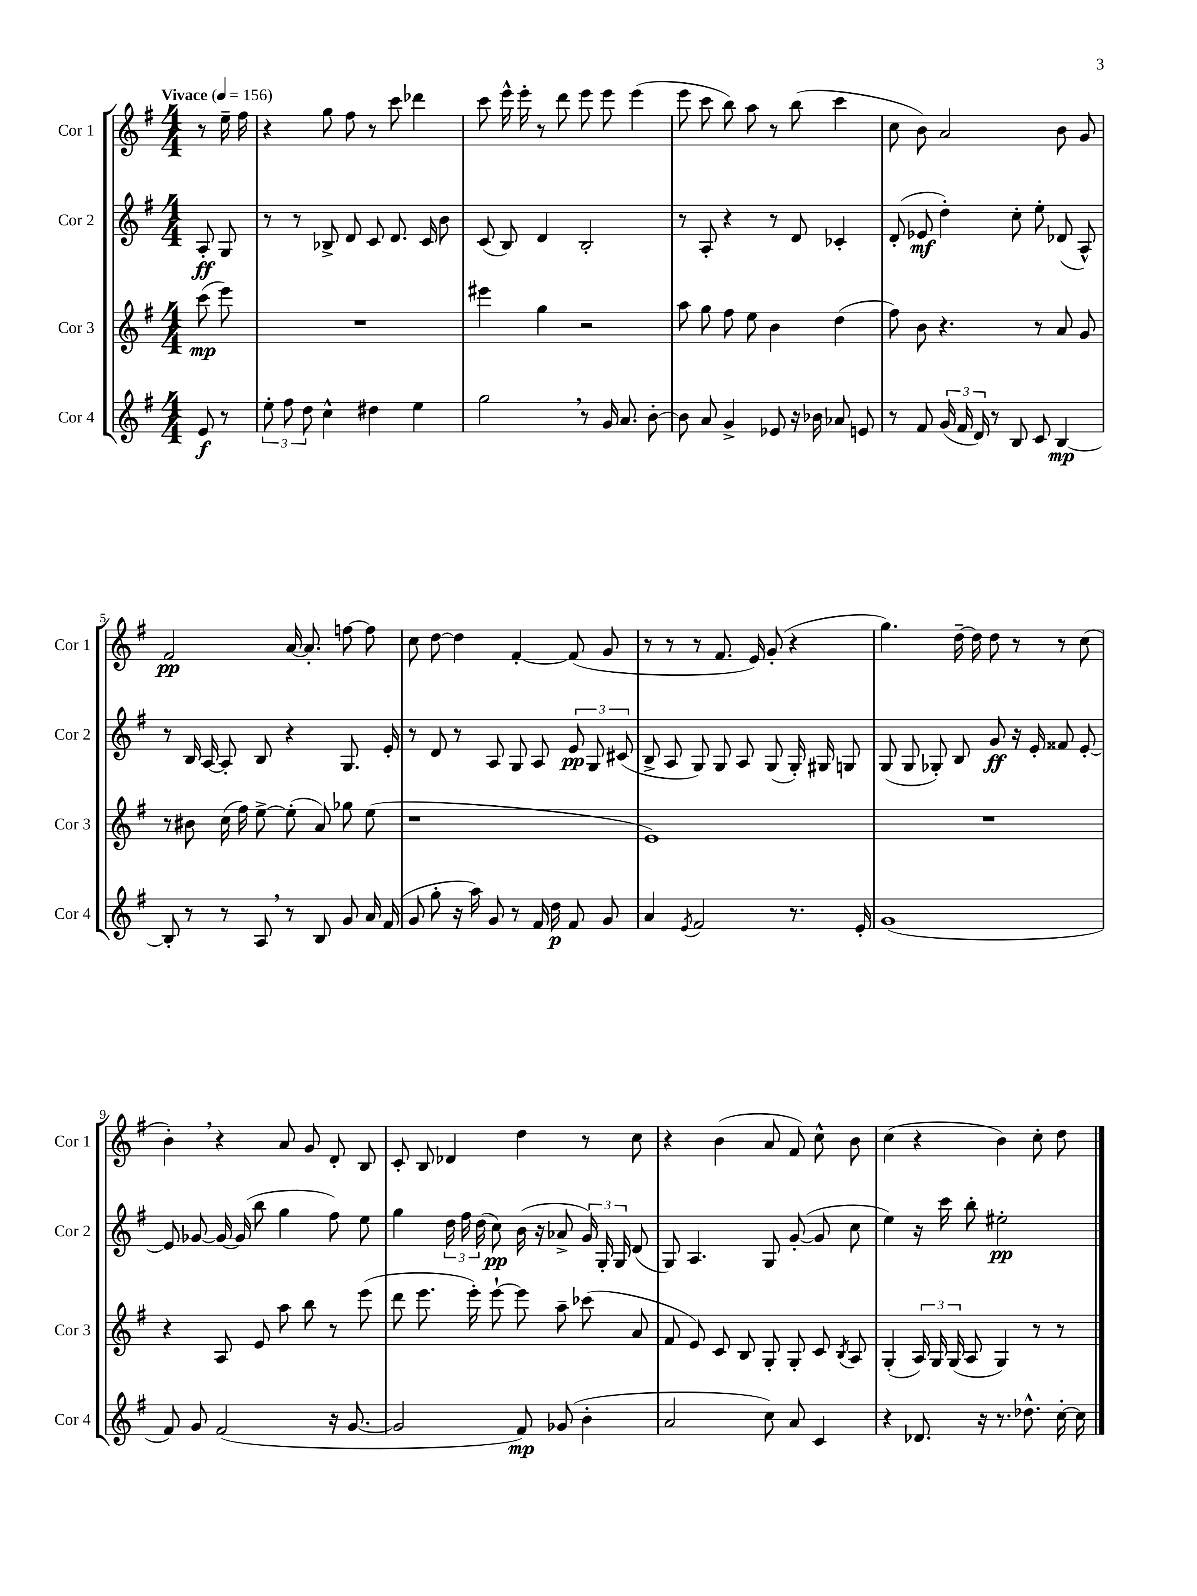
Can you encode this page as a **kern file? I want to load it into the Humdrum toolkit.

**kern	**kern	**kern	**kern
*staff4	*staff3	*staff2	*staff1
*clefG2	*clefG2	*clefG2	*clefG2
*k[f#]	*k[f#]	*k[f#]	*k[f#]
*M4/4	*M4/4	*M4/4	*M4/4
*MM156	*MM156	*MM156	*MM156
8e/	(8ccc\	8A'/	8r
8r	8eee\)	8G/	16ee~\
.	.	.	16ff#\
=	=	=	=
12ee'\	1r	8r	4r
12ff#\	.	.	.
.	.	8r	.
12dd\	.	.	.
4cc^^\	.	8B-^/	8gg\
.	.	8d/	8ff#\
4dd#\	.	8c/	8r
.	.	8.d/	8ccc\
4ee\	.	.	4ddd-\
.	.	16c/	.
.	.	8b\	.
=	=	=	=
2gg\	4eee#\	(8c/	8ccc\
.	.	8B/)	16eee^^\
.	.	.	16eee'\
.	4gg\	4d/	8r
.	.	.	8ddd\
8r	2r	2B'/	8eee\
16g/	.	.	8eee\
8.a/	.	.	.
.	.	.	(4eee\
[8b'\	.	.	.
=	=	=	=
8b\]	8aa\	8r	8eee\
8a/	8gg\	8A'/	8ccc\
4g^/	8ff#\	4r	8bb\)
.	8ee\	.	8aa\
8e-/	4b\	8r	8r
16r	.	8d/	(8bb\
16b-\	.	.	.
8a-/	(4dd\	4c-'/	4ccc\
8e/	.	.	.
=	=	=	=
8r	8ff#\)	(8d'/	8cc\
8f#/	8b\	8e-/	8b\)
(24g/	4.r	4dd'\)	2a/
24f#/	.	.	.
24d/)	.	.	.
8r	.	.	.
8B/	.	8cc'\	.
8c/	8r	8ee'\	.
[4B/	8a/	(8d-/	8b\
.	8g/	8A^^/)	8g/
=	=	=	=
8B'/]	8r	8r	2f#/
8r	8b#\	16B/	.
.	.	[16A/	.
8r	(16cc\	8A'/]	.
.	16ff#\)	.	.
8A/	[8ee^\	8B/	.
8r	(8ee'\]	4r	[16a/
.	.	.	8.a'/]
8B/	8a/)	.	.
8g/	8gg-\	8.G/	[8ff\
16a/	(8ee\	.	8ff\]
(16f#/	.	16e'/	.
=	=	=	=
8g/	1r	8r	8cc\
8gg'\	.	8d/	[8dd\
16r	.	8r	4dd\]
16aa\)	.	.	.
8g/	.	8A/	.
8r	.	8G/	[4f#'/
16f#/	.	8A/	.
16dd\	.	.	.
8f#/	.	12e/	(8f#/]
.	.	12G/	.
8g/	.	.	8g/
.	.	(12c#/	.
=	=	=	=
4a/	1e)	8B^/	8r
.	.	8A/	8r
8qe/	.	.	.
2f#/	.	8G/)	8r
.	.	8G/	8.f#/
.	.	8A/	.
.	.	.	16e/)
.	.	(8G/	(8g'/
8.r	.	16G'/)	4r
.	.	16G#/	.
.	.	8G/	.
16e'/	.	.	.
=	=	=	=
(1g	1r	(8G/	4.gg\)
.	.	8G/	.
.	.	8G-'/)	.
.	.	8B/	[16dd~\
.	.	.	16dd\]
.	.	8g/	8dd\
.	.	16r	8r
.	.	16e'/	.
.	.	8f##/	8r
.	.	[8e'/	(8cc\
=	=	=	=
8f#/)	4r	8e/]	4b'\)
8g/	.	[8g-/	.
(2f#/	8A/	16g-/_	4r
.	.	(16g-/]	.
.	8e/	8bb\	.
.	8aa\	4gg\	8a/
.	8bb\	.	8g/
16r	8r	8ff#\)	8d'/
[8.g/	.	.	.
.	(8eee\	8ee\	8B/
=	=	=	=
2g/]	8ddd\	4gg\	8c'/
.	8.eee\	.	8B/
.	.	24dd\	4d-/
.	.	24ff#\	.
.	16eee'\)	.	.
.	.	(24dd\	.
.	[8eee`\	8cc\)	.
8f#/)	8eee\]	(16b\	4dd\
.	.	16r	.
(8g-/	8aa~\	8a-^/	.
4b'\	(8ccc-\	24g/)	8r
.	.	24G'/	.
.	.	24G/	.
.	8a/	(8d/	8cc\
=	=	=	=
2a/	8f#/	8G/)	4r
.	8e/)	4.A/	.
.	8c/	.	(4b\
.	8B/	.	.
8cc\)	8G'/	8G/	8a/
8a/	8G'/	([8g'/	8f#/)
4c/	8c/	8g/]	8cc^^\
.	8qB/	.	.
.	8A/	8cc\	8b\
=	=	=	=
4r	(4G'/	4ee\)	(4cc\
8.d-/	24A/)	16r	4r
.	24G/	.	.
.	.	16ccc\	.
.	(24G/	.	.
.	8A/	8bb'\	.
16r	.	.	.
8.r	4G/)	2ee#'\	4b\)
8.dd-^^\	.	.	.
.	8r	.	8cc'\
[16cc'\	8r	.	8dd\
16cc\]	.	.	.
==	==	==	==
*-	*-	*-	*-
